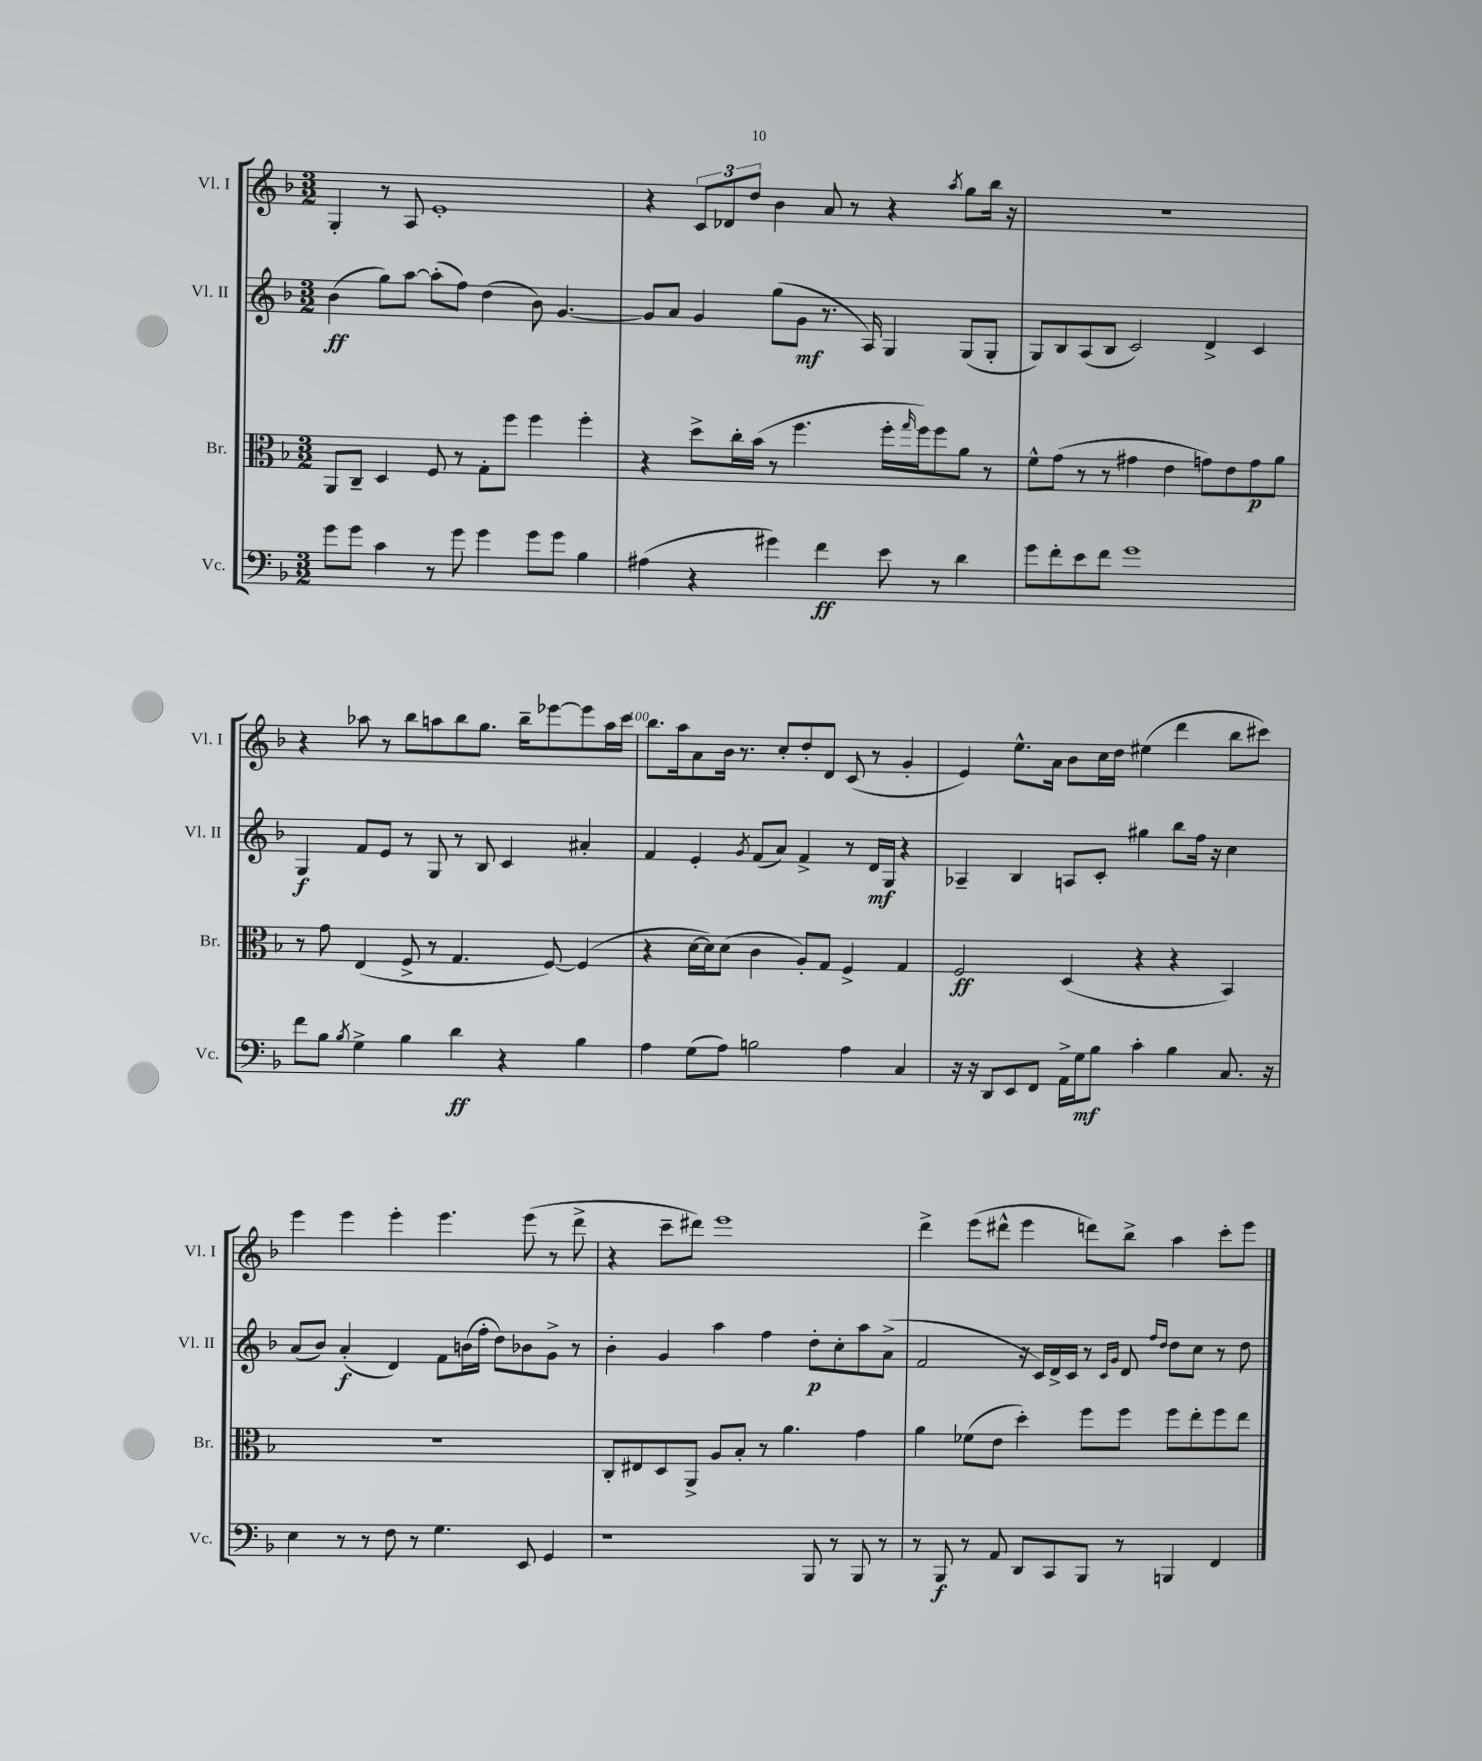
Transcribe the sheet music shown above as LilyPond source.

<<
\new StaffGroup <<
\new Staff = "s0" \with { instrumentName = "Vl. I" shortInstrumentName = "Vl. I" } {
    \clef treble \key f \major \numericTimeSignature \time 3/2
    g4-. r8 a8 e'1-. |
    r4 \tuplet 3/2 { c'8 des'8 d''8 } bes'4 a'8 r8 r4 \acciaccatura { a''8 } g''8 bes''16 r16 |
    R1. |
    r4 aes''8 r8 bes''8 a''8 bes''8 g''8. bes''16-- ees'''8~ ees'''8 a''16 c'''16 |
    bes''8. a''16 a'8 bes'16 r8. c''8-. d''8-. d'8 c'8( r8 g'4-. |
    e'4) e''8.-^ a'16 bes'8 c''16 d''16 eis''4( d'''4 bes''8 cis'''8) |
    e'''4 e'''4 e'''4-. e'''4. e'''8( r8 d'''8-> |
    r4 c'''8-- dis'''8) e'''1 |
    d'''4-> e'''8( dis'''8-^ e'''4 d'''8) bes''8-> a''4 c'''8-. e'''8 \bar "|." |
}
\new Staff = "s1" \with { instrumentName = "Vl. II" shortInstrumentName = "Vl. II" } {
    \clef treble \key f \major \numericTimeSignature \time 3/2
    bes'4\ff( g''8) a''8~ a''8-.( f''8) d''4( bes'8) g'4.~ |
    g'8 a'8 g'4 g''8( g'8\mf r8. a16) g4 g8( g8-. |
    g8) bes8 a8( bes8 c'2) d'4-> c'4 |
    g4\f f'8 e'8 r8 g8 r8 bes8 c'4 ais'4-. |
    f'4 e'4-. \acciaccatura { g'8 } f'8( a'8) f'4-> r8 d'16\mf g16 r4 |
    aes4-- bes4 a8 c'8-. gis''4 bes''8 f''16 r16 c''4 |
    a'8( bes'8) a'4-.\f( d'4) f'8 b'16( f''16-. d''8) bes'8 g'8-> r8 |
    bes'4-. g'4 a''4 f''4 d''8-.\p c''8-. a''8 a'8->( |
    f'2 r16 c'16) d'16-> c'16 r8 \grace { c'16 g'16 } d'8 \grace { f''16 d''16 } d''8 c''8 r8 d''8 \bar "|." |
}
\new Staff = "s2" \with { instrumentName = "Br." shortInstrumentName = "Br." } {
    \clef alto \key f \major \numericTimeSignature \time 3/2
    a,8 c8-- d4 f8 r8 g8-. f''8 f''4 f''4-. |
    r4 d''8-> c''16-. bes'16( r8 f''4. f''16-. \grace { g''16 } f''16) f''8 a'8 r8 |
    f'8-^ g'8( r8 r8 gis'4 e'4 g'8) e'8 g'8\p a'8 |
    r8 g'8 e4( f8-> r8 g4. f8~) f4( |
    r4 d'16~ d'16) d'8( c'4 a8-.) g8 f4-> g4 |
    f2\ff d4( r4 r4 bes,4) |
    R1. |
    c8-. eis8 d8 a,8-> a8 bes8-. r8 a'4. g'4 |
    a'4 fes'8( e'8 d''4-.) f''8 f''8 f''8 e''8-. f''8 e''8 \bar "|." |
}
\new Staff = "s3" \with { instrumentName = "Vc." shortInstrumentName = "Vc." } {
    \clef bass \key f \major \numericTimeSignature \time 3/2
    g'8 g'8 c'4 r8 g'8 g'4 g'8 g'8 bes4 |
    ais4( r4 gis'4) f'4\ff e'8 r8 d'4 |
    g'8 f'8-. e'8 f'8 g'1 |
    f'8 bes8 \acciaccatura { bes8 } g4-> bes4 d'4\ff r4 bes4 |
    a4 g8( a8) b2 a4 c4 |
    r16 r16 d,8 e,8 f,8 a,16-> g16\mf bes8 c'4-. bes4 c8. r16 |
    e4 r8 r8 f8 r8 g4. e,8 g,4 |
    r1 bes,,8 r8 bes,,8 r8 |
    r8 bes,,8\f r8 a,8 d,8 c,8 bes,,8 r8 b,,4 f,4 \bar "|." |
}
>>
>>
\layout { \context { \Score currentBarNumber = #96 \override BarNumber.break-visibility = ##(#f #t #t) barNumberVisibility = #(every-nth-bar-number-visible 5) } }
